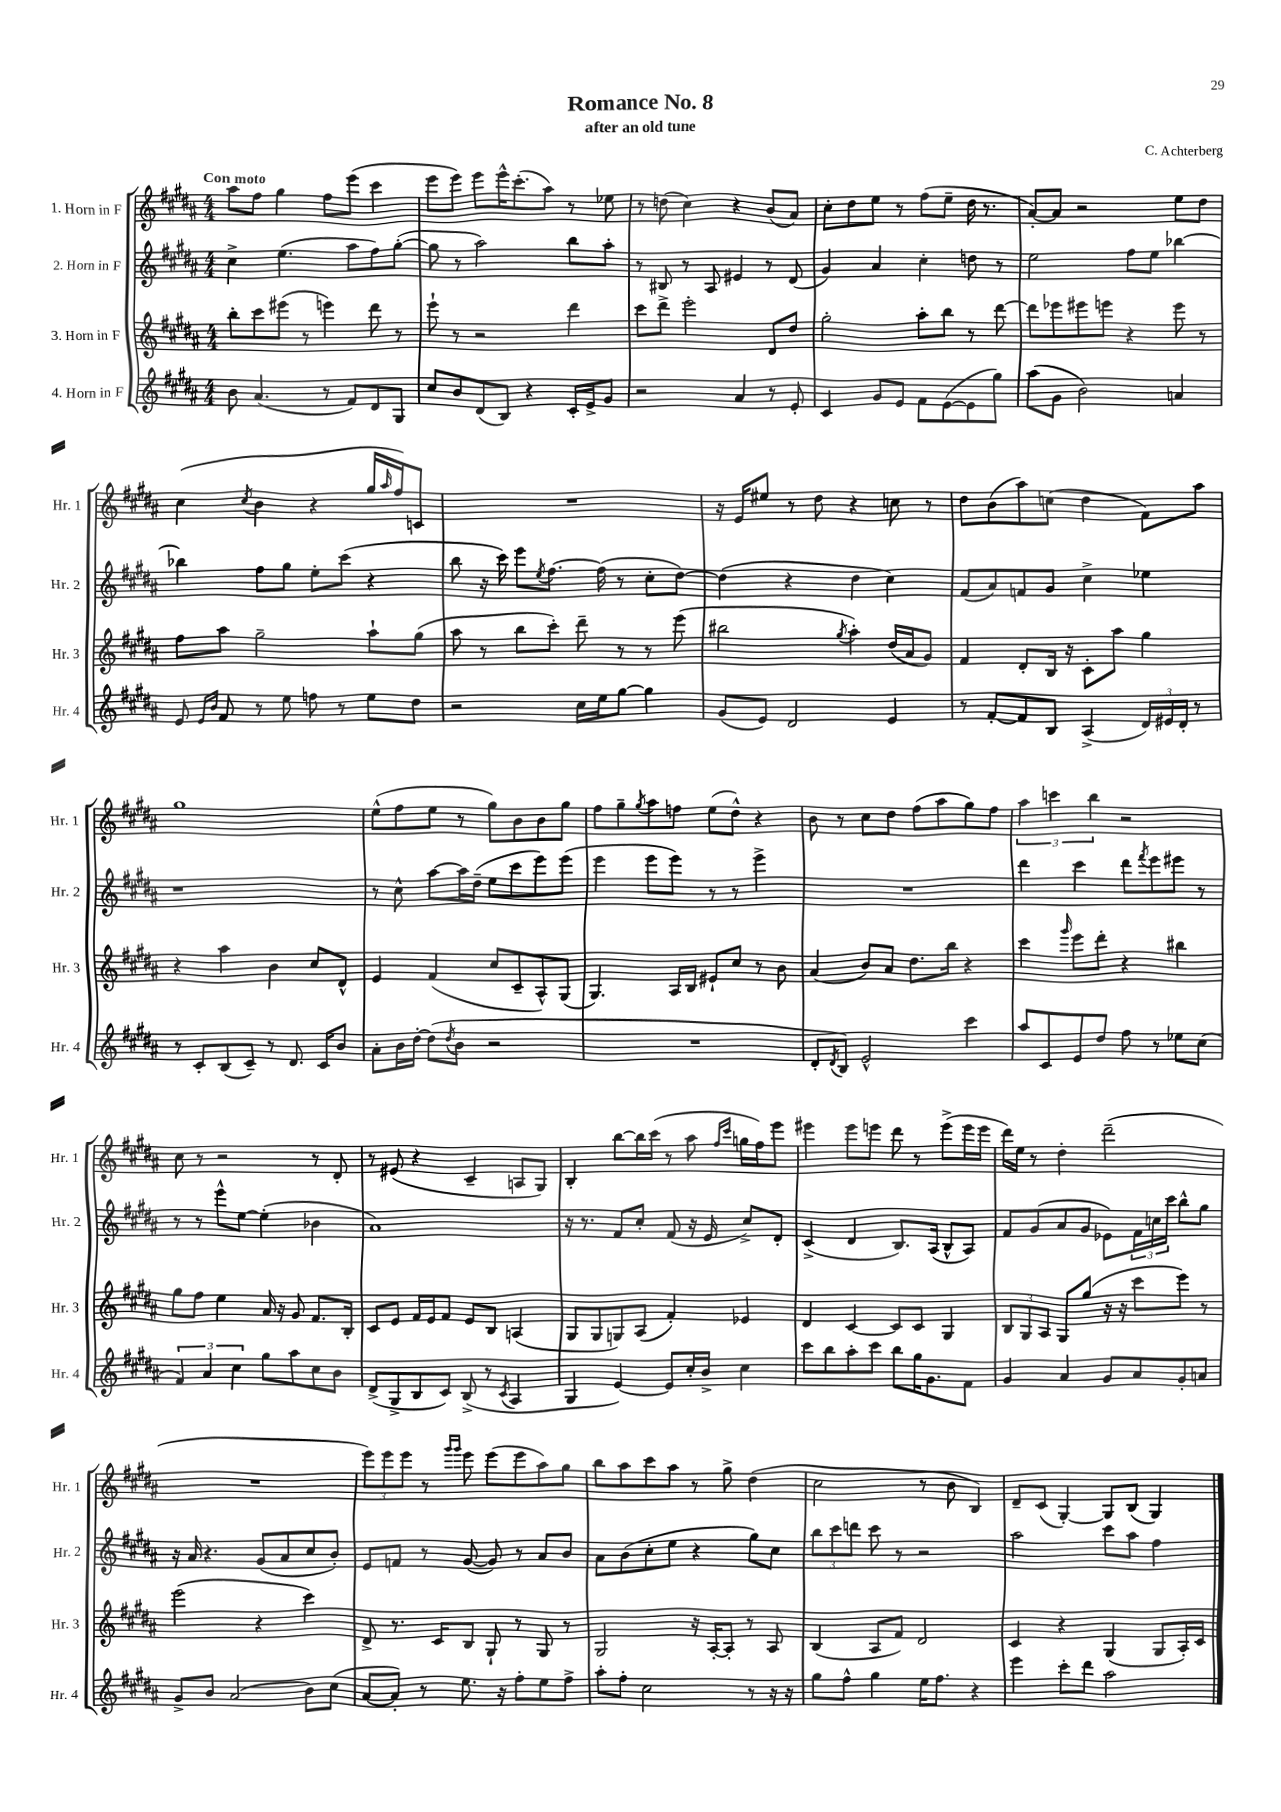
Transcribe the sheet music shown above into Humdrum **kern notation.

**kern	**kern	**kern	**kern
*staff4	*staff3	*staff2	*staff1
*clefG2	*clefG2	*clefG2	*clefG2
*k[f#c#g#d#a#]	*k[f#c#g#d#a#]	*k[f#c#g#d#a#]	*k[f#c#g#d#a#]
*M4/4	*M4/4	*M4/4	*M4/4
8b	8bb'	4cc#^	8aa#
(4.a#	8ccc#	.	8ff#
.	(8eee#	(4.ee	4gg#
.	8r	.	.
8r	4eee)	.	8ff#
8f#)	.	8aa#	(8eee
8d#	8ddd#	8ff#)	4ccc#
8G#	8r	([8gg#'	.
=	=	=	=
8cc#	8eee`	8gg#]	8eee
8b	8r	8r	8eee)
(8d#	2r	2aa#)	8eee
8B)	.	.	16eee^^
.	.	.	(8.ccc#'
4r	.	.	.
.	.	.	8aa#)
16c#'	4ddd#	8bb	8r
16e^	.	.	.
8g#	.	8aa#'	8ee-
=	=	=	=
2r	8ccc#	8r	8r
.	8ddd#^	8B#	(8dd
.	2eee'	8r	4cc#)
.	.	8A#	.
4a#	.	4e#	4r
8r	8d#	8r	(8b
8e'	8dd#	(8d#	8a#)
=	=	=	=
4c#	2gg#'	4g#)	8cc#'
.	.	.	8dd#
8g#	.	4a#	8ee
8e	.	.	8r
8f#	8aa#'	4cc#'	(8ff#
([8e	8bb	.	8ee~
8e]	8r	8dd	16dd#
.	.	.	8.r
8gg#)	[8ddd#	8r	.
=	=	=	=
(8aa#	8ddd#]	2ee	[8a#')
8g#	8eee-	.	8a#]
2b)	8eee#	.	2r
.	8eee	.	.
.	4r	8ff#	.
.	.	8ee	.
4a	8eee	[4bb-	8ee
.	8r	.	8dd#
=	=	=	=
8e	8ff#	4bb-]	(4cc#
16qqe	.	.	.
16qqb	.	.	.
8f#	8aa#	.	.
.	.	.	8qcc#
8r	2gg#~	8ff#	4b
8ee	.	8gg#	.
8ff	.	8ee'	4r
8r	.	(8ccc#	.
8ee	8aa#`	4r	16gg#
.	.	.	16qqaa#
.	.	.	16ff#)
8dd#	(8gg#	.	8c
=	=	=	=
2r	8aa#	8bb	1r
.	8r	16r	.
.	.	16ccc#)	.
.	8bb	8eee	.
.	.	8qee	.
.	8ccc#')	[8.ff#	.
16cc#	8ddd#~	.	.
16ee	.	(16ff#]	.
[8gg#	8r	8r	.
4gg#]	8r	8cc#'	.
.	(8eee	[8dd#)	.
=	=	=	=
(8g#	2bb#	(4dd#]	16r
.	.	.	16e
8e)	.	.	8ee#
2d#	.	4r	8r
.	.	.	8dd#
.	8qgg#	.	.
.	4aa#')	4dd#	4r
4e	(16dd#	4cc#)	8cc
.	16a#	.	.
.	8g#)	.	8r
=	=	=	=
8r	4f#	(8f#	8dd#
[8f#'	.	8a#)	(8b
8f#]	8d#'	8f	8aa#)
8B	16B	8g#	(8cc
.	16r	.	.
(4A#^	8c#'	4cc#^	4dd#
.	8aa#	.	.
24d#)	4gg#	4ee-	8f#)
24e#	.	.	.
24d#'	.	.	.
8r	.	.	8aa#
=	=	=	=
8r	4r	1r	1gg#
8c#'	.	.	.
(8B	4aa#	.	.
8c#~)	.	.	.
8r	4b	.	.
8.d#	.	.	.
.	8cc#	.	.
16c#	.	.	.
8b	8d#^^	.	.
=	=	=	=
8a#'	4e	8r	(8ee^^
16b	.	8cc#^^	8ff#
[16dd#'	.	.	.
(8dd#]	(4f#	[8aa#	8ee
8qdd#	.	.	.
8b	.	16aa#]	8r
.	.	(16dd#~	.
2r	8cc#	8ee	8gg#)
.	8c#~	8ccc#	8b
.	8A#^^)	8eee)	8b
.	(8G#	(8eee	8gg#
=	=	=	=
1r	4.G#)	4eee	8ff#
.	.	.	8gg#~
.	.	.	8qgg#
.	.	8eee	8aa#
.	16A#	8eee)	8ff
.	16B	.	.
.	8e#`	8r	(8ee
.	8cc#	8r	8dd#^^)
.	8r	4eee^	4r
.	8b	.	.
=	=	=	=
8d#'	(4a#	1r	8b
8qd#	.	.	.
8B)	.	.	8r
2e^^	8b)	.	8cc#
.	8a#	.	8dd#
.	8.dd#	.	(8ff#
.	.	.	8aa#
.	16bb	.	.
4ccc#	4r	.	8gg#)
.	.	.	8ff#
=	=	=	=
8aa#	4ccc#	4ddd#	6aa#
8c#	.	.	.
.	.	.	6ccc
.	16qqggg#	.	.
8e	8eee	4ccc#	.
.	.	.	6bb
8dd#	8ddd#'	.	.
8ff#	4r	8ddd#	2r
.	.	8qfff#	.
8r	.	8eee	.
8ee-	4bb#	8eee#	.
(8cc#	.	8r	.
=	=	=	=
6f#)	8gg#	8r	8cc#
.	8ff#	8r	8r
6a#	.	.	.
.	4ee	8eee^^	2r
6cc#	.	.	.
.	.	[8ee	.
8gg#	16a#	(4ee']	.
.	16r	.	.
8aa#	8g#	.	.
8cc#	8.f#	4b-	8r
8b	.	.	8d#'
.	16B'	.	.
=	=	=	=
(8d#^	8c#	1a#)	8r
8G#^	8e	.	(8e#
8B	16f#	.	4r
.	16e	.	.
8c#)	8f#	.	.
(8B^	8e	.	4c#~
8r	8B	.	.
8qc#	.	.	.
4A#	(4A	.	8A
.	.	.	8G#)
=	=	=	=
4G#	8G#	16r	4B'
.	.	8.r	.
.	8G#	.	.
[4e)	8G)	8f#	[8bb
.	(8A#	8cc#'	16bb]
.	.	.	(16ccc#
8e]	4f#')	(8f#	8r
16cc#'	.	16r	8aa#
16b^	.	16e	.
.	.	.	16qqff#
.	.	.	16qqccc#
4cc#	4e-	8cc#^)	16gg
.	.	.	16ff#)
.	.	8d#'	8eee
=	=	=	=
8ccc#	4d#	(4c#^	4eee#
8bb	.	.	.
8aa#'	[4c#	4d#	8eee#
8ccc#	.	.	8eee
8bb	8c#]	8.B)	8ddd#
16gg#	8c#	.	8r
8.g#	.	(16A#	.
.	4G#	8B^^	(8eee^
8f#	.	8A#)	16eee
.	.	.	16eee
=	=	=	=
4g#	12B	8f#	16ddd#)
.	.	.	16ee
.	12G#	.	.
.	.	(8g#	8r
.	12A#	.	.
4a#	8G#	8a#	4dd#'
.	(8gg#	8g#	.
8g#	16r	8e-)	(2ddd#~
.	16r	.	.
8a#	8ccc#	24f#	.
.	.	24cc	.
.	.	24ccc#	.
8g#'	8eee)	8bb^^	.
8a	8r	8gg#	.
=	=	=	=
8g#^	(2eee	16r	1r
.	.	16a#	.
8b	.	4.r	.
(2a#	.	.	.
.	4r	(8g#	.
.	.	8a#	.
8b)	4ccc#)	8cc#	.
(8cc#	.	8b')	.
=	=	=	=
[8a#	8d#^	8e	12eee)
.	.	.	12eee
8a#'])	8.r	8f	.
.	.	.	12eee
8r	.	8r	8r
.	16c#	.	.
.	.	.	16qqggg#
.	.	.	16qqggg#
8.ee	8B	([8g#	8eee
.	8G#`	8g#])	(8eee
16r	.	.	.
8ff#'	8r	8r	8eee
8ee	8G#	8a#	8aa#)
8ff#^	8r	8b	8gg#
=	=	=	=
8aa#'	2G#	8a#	8bb
8ff#'	.	(8b	8aa#
2cc#	.	8cc#'	8ccc#
.	.	8ee	8aa#
.	16r	4r	8r
.	[16A#'	.	.
.	8A#']	.	8gg#^
8r	8r	8gg#)	(4dd#
16r	8A#	8cc#	.
16r	.	.	.
=	=	=	=
8gg#	(4B	12bb	2cc#
.	.	12ccc#	.
8ff#^^	.	.	.
.	.	12ddd	.
4gg#	8A#	8ccc#	.
.	8f#)	8r	.
16ee	2d#	2r	8r
8.ff#	.	.	.
.	.	.	8b
4r	.	.	4B)
=	=	=	=
4eee	4c#	2aa#	8d#~
.	.	.	(8c#
8ccc#'	4r	.	[4G#')
8ddd#	.	.	.
2aa#	(4G#	8ccc#	8G#]
.	.	8aa#	(8B
.	8G#	4ff#	4G#)
.	16A#')	.	.
.	16c#	.	.
==	==	==	==
*-	*-	*-	*-
